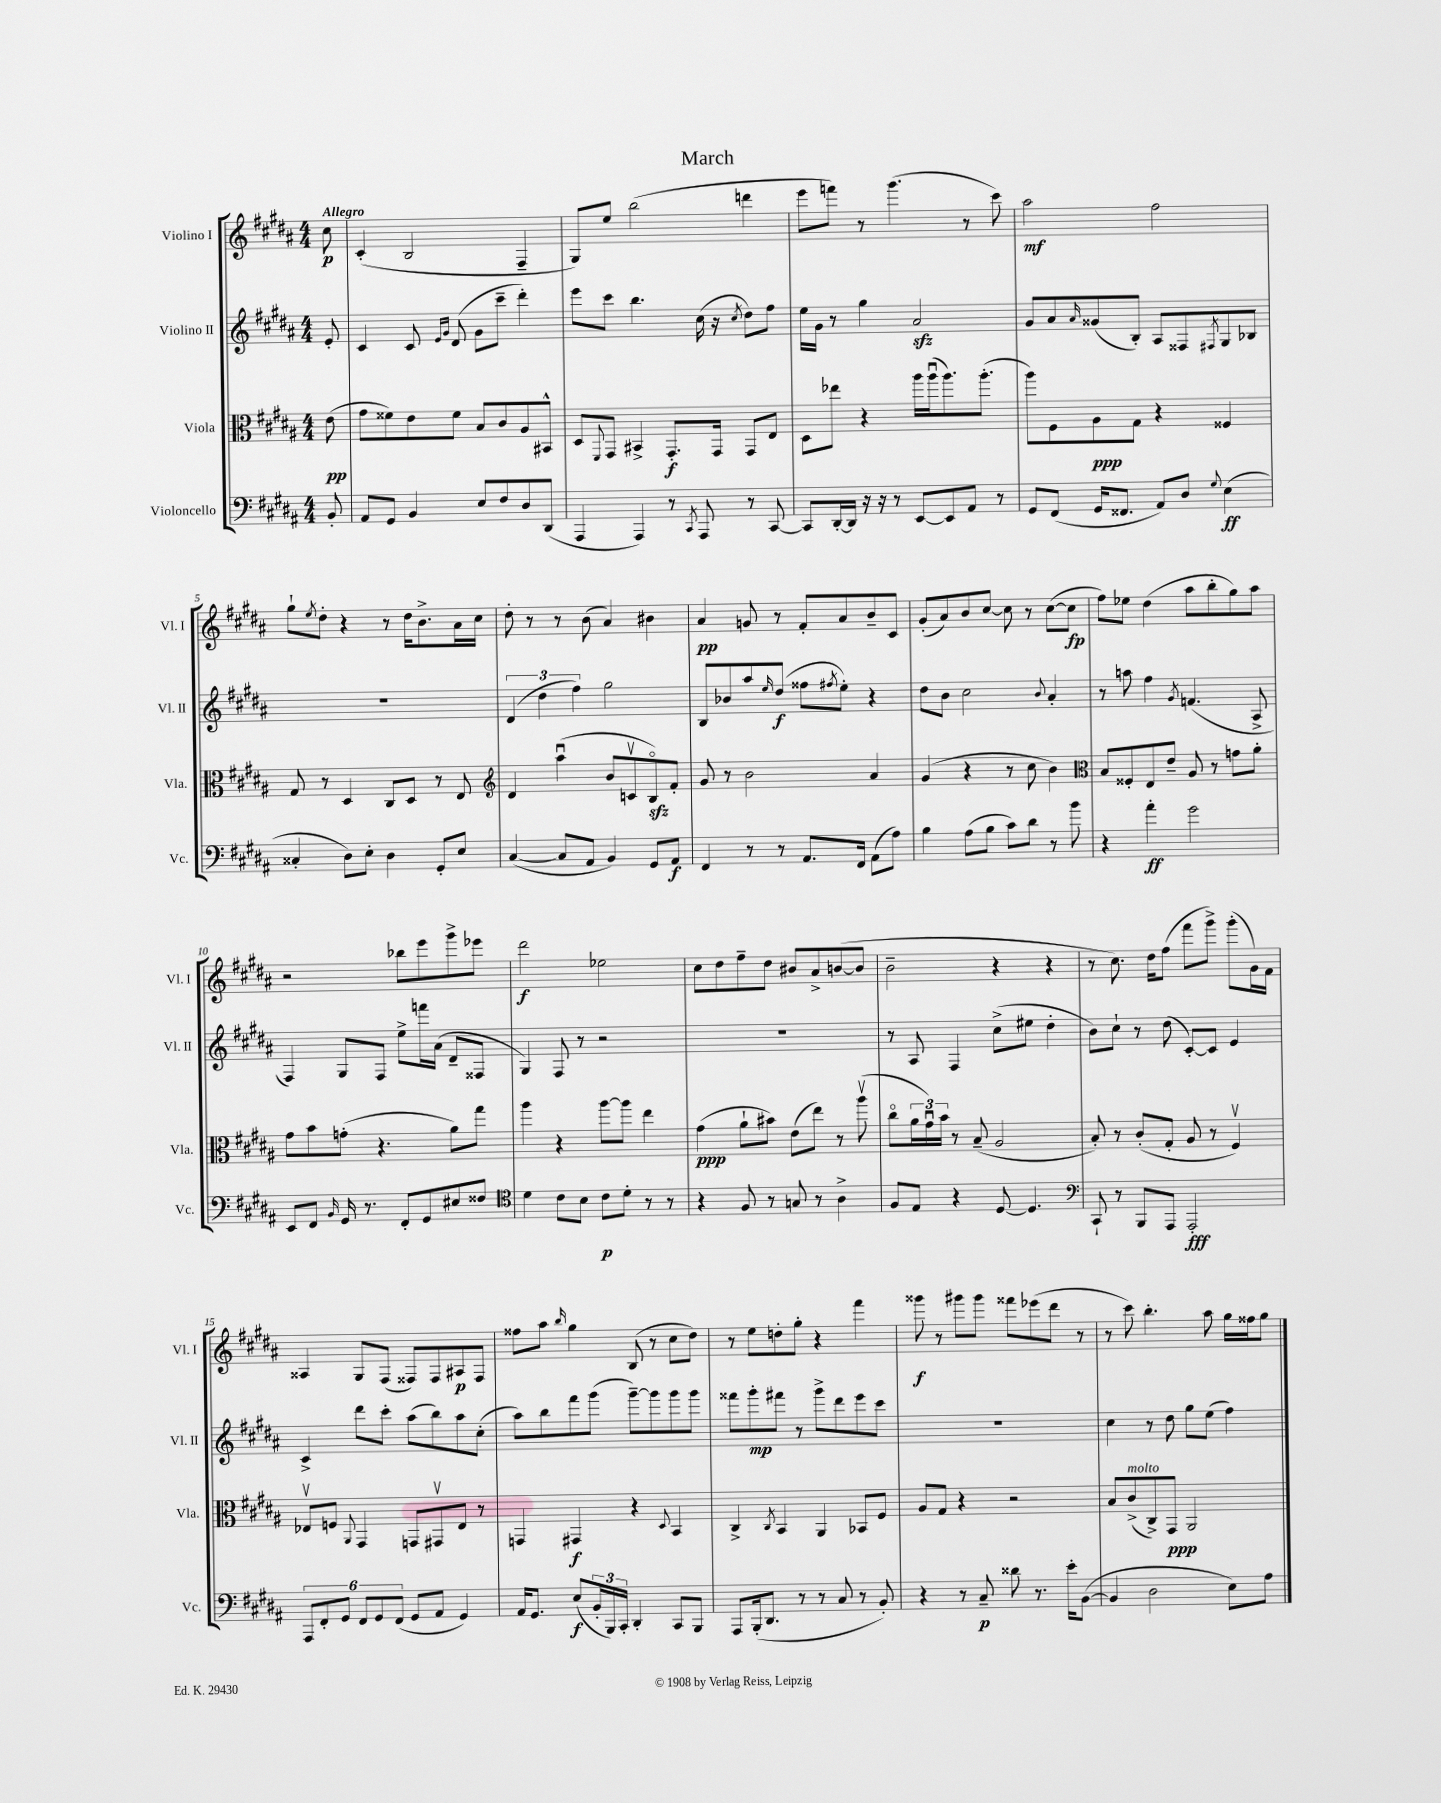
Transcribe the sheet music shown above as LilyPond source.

\header { title = "March" }
<<
\new StaffGroup <<
\new Staff = "s0" \with { instrumentName = "Violino I" shortInstrumentName = "Vl. I" } {
    \clef treble \key b \major \numericTimeSignature \time 4/4 \partial 8 \tempo "Allegro"
    cis''8\p |
    cis'4-.( b2 fis4-- |
    gis8) e''8 b''2( d'''4 |
    e'''8 f'''8) r8 gis'''4.( r8 cis'''8) |
    ais''2\mf fis''2 |
    gis''8-! \acciaccatura { e''8 } dis''8-. r4 r8 dis''16 b'8.-> ais'16 cis''16 |
    dis''8-. r8 r8 b'8( ais'4) bis'4 |
    ais'4\pp g'8 r8 fis'8-. ais'8 b'8-- cis'8 |
    gis'8-.( ais'8) b'8 cis''8~ cis''8 r8 cis''8~( cis''8\fp |
    fis''8) ees''8 dis''4( ais''8 b''8-. gis''8) ais''8 |
    r2 bes''8 e'''8 gis'''8-> ees'''8 |
    dis'''2\f ees''2 |
    cis''8 dis''8 fis''8-- dis''8 bis'8 ais'8-> b'8~( b'8 |
    b'2-- r4 r4 |
    r8 cis''8.) dis''16 fis''8( fis'''8 gis'''8->) gis'''8-.( gis'16) fis'16 |
    aisis4 gis8 fis8( fisis8) fisis8 ais8\p fisis8 |
    fisis''8 ais''8 \grace { b''16 } gis''4 b8( r8 cis''8 dis''8) |
    r8 e''8 d''8-. gis''8-. r4 fis'''4 |
    gisis'''8\f r8 gis'''8 gis'''8 fisis'''8 ees'''8( dis'''8 r8 |
    r8 cis'''8) b''4.-. ais''8 gis''16 fisis''16 gis''8 \bar "|." |
}
\new Staff = "s1" \with { instrumentName = "Violino II" shortInstrumentName = "Vl. II" } {
    \clef treble \key b \major \numericTimeSignature \time 4/4 \partial 8
    e'8-. |
    cis'4 cis'8 \grace { e'16 gis'16 } dis'8( gis'8 cis'''8-- dis'''4-.) |
    e'''8 cis'''8 b''4. cis''16( r16 \acciaccatura { cis''8 } dis''8) fis''8 |
    e''16 gis'16 r8 gis''4 ais'2\sfz |
    gis'8 ais'8 \grace { ais'16 } gisis'8( b8-.) ais8 fisis8 \acciaccatura { fis8 } gis8 bes8 |
    R1 |
    \tuplet 3/2 { dis'4( dis''4 fis''4) } gis''2 |
    b8 bes'8 ais''8 \grace { e''16 } dis''8\f( fisis''8 \acciaccatura { fis''8 } e''8-.) r4 |
    dis''8 b'8 cis''2 \appoggiatura { b'8 } ais'4-. |
    r8 a''8 fis''4 \acciaccatura { gis'8 } f'4.( ais8-> |
    fis4) gis8 fis8 e''8-> f'''16 ais'16( dis'8-- fisis8 |
    gis4) fis8 r8 r2 |
    R1 |
    r8 ais8 fis4 cis''8->( eis''8 dis''4-. |
    b'8) cis''8-! r8 dis''8( cis'8~-.) cis'8 e'4 |
    cis'4-> dis'''8 cis'''8-. ais''8( b''8) ais''8 cis''8-.( |
    ais''8) b''8 fis'''8 gis'''8( gis'''8~--) gis'''8 gis'''8 gis'''8 |
    fisis'''8 gis'''8-.\mp fis'''8 r8 gis'''8-> dis'''8 e'''8 cis'''8 |
    R1 |
    cis''4 r8 dis''8 gis''8 e''8( fis''4) \bar "|." |
}
\new Staff = "s2" \with { instrumentName = "Viola" shortInstrumentName = "Vla." } {
    \clef alto \key b \major \numericTimeSignature \time 4/4 \partial 8
    e'8\pp( |
    gis'8 fisis'8) e'8 fisis'8 b8 cis'8 ais8 bis,8-^ |
    dis8 \appoggiatura { fis,8 } gis,8 bis,4-> gis,8.-.\f gis,16 gis,8 e8 |
    dis8 ees''8 r4 ais''16 ais''16\downbow( ais''8.) ais''8.-.( |
    ais''8) fis8 ais8\ppp gis8 r4 fisis4 |
    gis8 r8 dis4 cis8 dis8 r8 e8 |
    \clef treble dis'4 ais''4\downbow( b'8 c'8\upbow b8\flageolet\sfz) fis'8-. |
    gis'8 r8 b'2 ais'4 |
    gis'4( r4 r8 cis''8 b'4) |
    \clef alto b8 fisis8-. e8 e'8-- ais8 r8 g'8 ais'8-. |
    gis'8 b'8 g'8-.( r4. ais'8) gis''8 |
    ais''4 r4 ais''8~ ais''8 e''4 |
    gis'4\ppp( ais'8-! bis'8) e'8( e''8) r8 ais''8\upbow( |
    cis''8\flageolet \tuplet 3/2 { ais'16 gis'16\downbow) b'16 } r8 b8--( ais2 |
    b8-.) r8 cis'8-.( gis8-. ais8 r8 fis4\upbow) |
    ees8\upbow f8 \appoggiatura { ais,8 } gis,4 g,8 gis,8\upbow ees8 r8 |
    g,4 gis,4\f r4 \appoggiatura { dis8 } b,4 |
    cis4-> \acciaccatura { cis8 } b,4 ais,4 bes,8 fis8 |
    ais8 gis8 r4 r2 |
    b8 cis'8->^\markup { \italic "molto" }( cis8->) gis,8\ppp ais,2 \bar "|." |
}
\new Staff = "s3" \with { instrumentName = "Violoncello" shortInstrumentName = "Vc." } {
    \clef bass \key b \major \numericTimeSignature \time 4/4 \partial 8
    b,8-. |
    ais,8 gis,8 b,4 e8 fis8 dis8 dis,8( |
    ais,,4 ais,,4) r8 \acciaccatura { cis,8 } ais,,8 r8 cis,8~ |
    cis,8 dis,16~-. dis,16 r16 r16 r8 e,8~ e,8 ais,8 r8 |
    gis,8 fis,8( gis,16 fisis,8. ais,8) dis8 \appoggiatura { gis8 } e4\ff( |
    cisis4-. dis8) e8-. dis4 gis,8-. e8 |
    cis4~( cis8 ais,8 b,4) gis,8 ais,8\f |
    fis,4 r8 r8 ais,8. fis,16 ais,8( ais8) |
    b4 ais8( b8 cis'8) dis'8 r8 b'8 |
    r4 ais'4-.\ff gis'2 |
    e,8 fis,8 \grace { b,16 } gis,16 r8. fis,8-. gis,8 eis8 fisis8 |
    \clef tenor dis'4 cis'8 b8 cis'8\p dis'8-. r8 r8 |
    r4 fis8 r8 g8 r8 ais4-> |
    fis8 e8 r4 dis8~ dis4. |
    \clef bass cis,8-! r8 b,,8 ais,,8 ais,,2-.\fff |
    \tuplet 6/4 { ais,,8 fis,8-. gis,8 fis,8 gis,8 fis,8( } gis,8 ais,8 gis,4) |
    ais,16 gis,8. e8\f( \tuplet 3/2 { b,16-. b,,16) cis,16-. } dis,4-. cis,8 b,,8 |
    ais,,8 b,,16-.( dis,8. r8 r8 cis8 r8 b,8-.) |
    r4 r8 cis8--\p disis'8 r8. e'16-. b,8~( |
    b,4 dis2 e8) ais8 \bar "|." |
}
>>
>>
